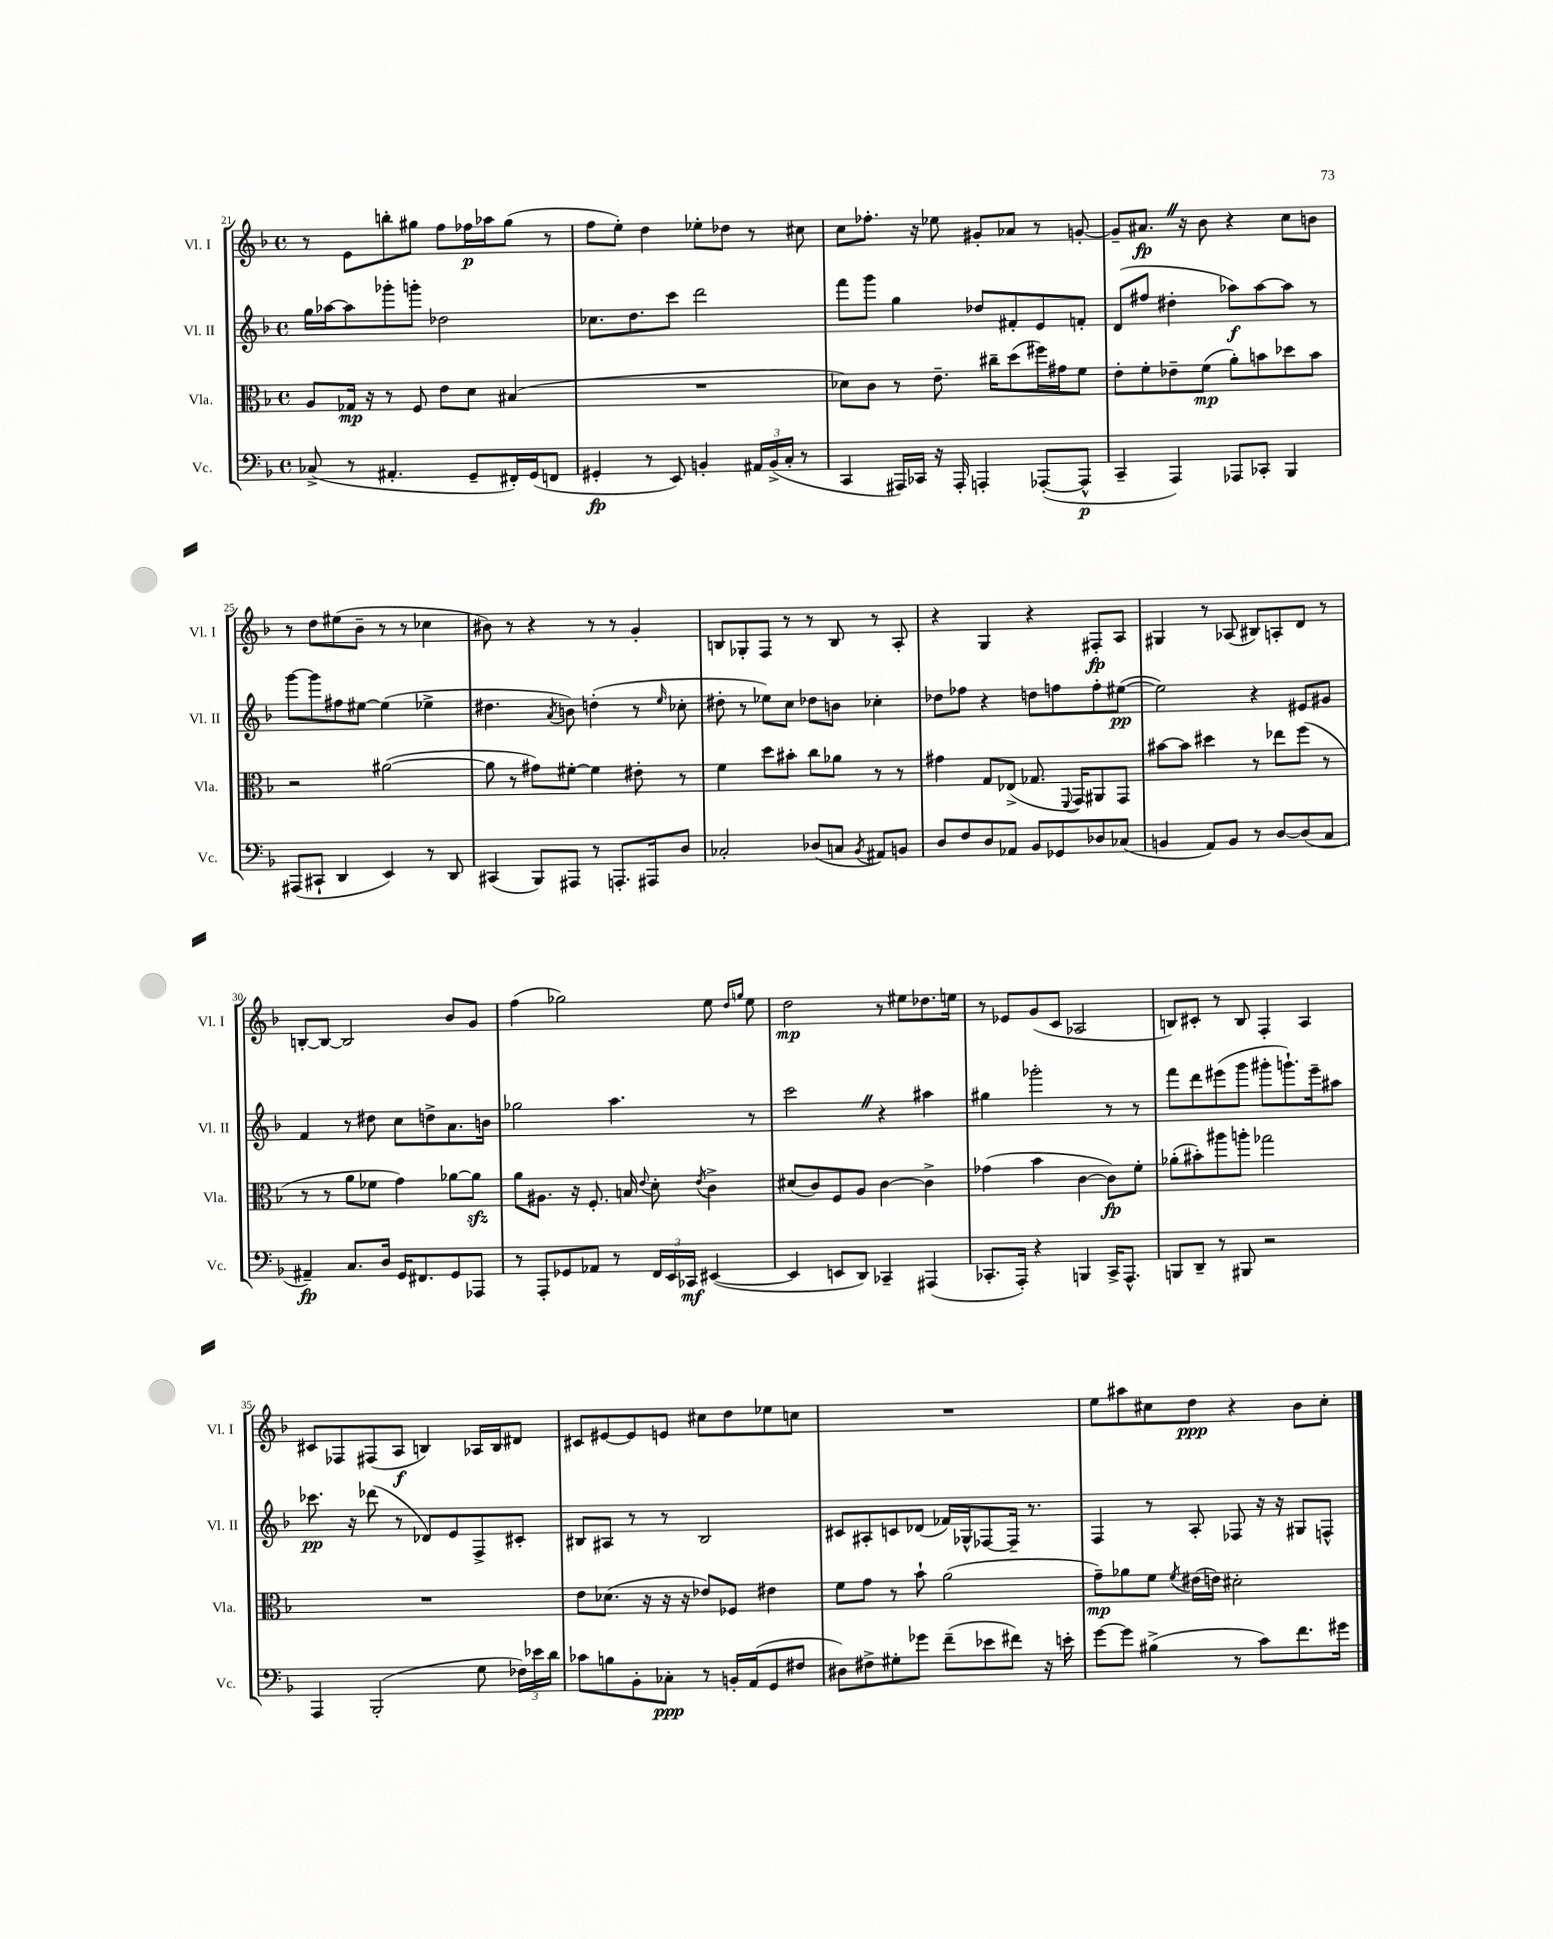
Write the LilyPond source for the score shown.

<<
\new StaffGroup <<
\new Staff = "s0" \with { instrumentName = "Vl. I" shortInstrumentName = "Vl. I" } {
    \clef treble \key f \major \defaultTimeSignature \time 4/4
    \autoBeamOff r8 e'8[ b''8-. gis''8] f''8[ fes''16\p aes''16 gis''8]( r8 |
    f''8[ e''8]-.) d''4 ees''8[-. des''8] r8 cis''8 |
    c''8[ fes''8.]-. r16 ees''8 gis'8[-. aes'8] r8 g'8~-. |
    g'8[-- ais'8.]\fp \once \override BreathingSign.text = \markup { \musicglyph "scripts.caesura.straight" } \breathe r16 bes'8 r4 c''8[ b'8] |
    r8 d''8[ eis''8( bes'8]-- r8 r8 ces''4 |
    bis'8) r8 r4 r8 r8 g'4-. |
    b8[ ges8-. f8] r8 r8 b8 r8 a8-. |
    r4 g4 r4 fis8[-.\fp a8] |
    gis4 r8 aes8( bis8[) a8-. d'8] r8 |
    b8[~-. b8]~ b2 bes'8[ g'8] |
    f''4( ges''2) e''8 \grace { d''16[ g''16] } e''8 |
    d''2\mp r8 eis''8[ des''8. e''16] |
    r8 ees'8[ g'8( c'8] aes2 |
    b8[) cis'8]-. r8 b8 f4-. a4 |
    cis'8[ fes8 fis8( a8]\f b4) aes16[ b16 dis'8] |
    cis'8[ eis'8~ eis'8 e'8] cis''8[ d''8 ees''8 c''8] |
    R1 |
    e''8[ ais''8 cis''8 d''8]\ppp r4 bes'8[ cis''8]-. \bar "|." |
}
\new Staff = "s1" \with { instrumentName = "Vl. II" shortInstrumentName = "Vl. II" } {
    \clef treble \key f \major \defaultTimeSignature \time 4/4
    \autoBeamOff g''16[ aes''16~ aes''8 ges'''8-. g'''8]-. des''2 |
    ces''8.[ d''8. c'''8] d'''2 |
    f'''8[ g'''8] g''4 des''8[ fis'8-. e'8 f'8]-. |
    d'8[( fis''8] dis''4-. aes''8[\f) aes''8~ aes''8] r8 |
    g'''8[~ g'''8 fis''8 eis''8]~ eis''4( ees''4-> |
    dis''4. \acciaccatura { a'8 } b'8) d''4-.( r8 \grace { e''16 } ces''8-. |
    dis''8-. r8 ees''8[) c''8] des''8[ b'8] ces''4-. |
    des''8[ fes''8] r4 d''8[ f''8 f''8-. eis''8]~\pp( |
    eis''2) r4 eis'8[ gis'8] |
    f'4 r8 dis''8 c''8[ d''8-> a'8. b'16] |
    ges''2 a''4. r8 |
    c'''2 \once \override BreathingSign.text = \markup { \musicglyph "scripts.caesura.straight" } \breathe r4 ais''4 |
    gis''4 ges'''2-. r8 r8 |
    f'''8[ d'''8 eis'''8( g'''8] gis'''8[-. g'''8.-!) eis'''16-- ais''8] |
    ces'''8.\pp r16 des'''8( r8 des'8[) e'8 f8-> cis'8]-. |
    bis8[ ais8] r8 r8 bis2 |
    cis'8[ ais8-. c'8 des'8]( fes'16[) ges16-^ fes8~ fes16]-- r8. |
    f4 r8 a8-. fes8 r16 r16 gis8[ f8]-^ \bar "|." |
}
\new Staff = "s2" \with { instrumentName = "Vla." shortInstrumentName = "Vla." } {
    \clef alto \key f \major \defaultTimeSignature \time 4/4
    \autoBeamOff a8[ ges16]\mp r16 r8 f8 e'8[ d'8] bis4( |
    R1 |
    des'8[) c'8] r8 e'8.-- cis''16[-- d''8( fis''16) gis'16 f'8] |
    e'8[-. f'8-. ees'8-- f'8]\mp( a'8[-.) b'8 des''8 b'8] |
    r2 ais'2~( |
    ais'8 r8 gis'8[) fis'8]~-. fis'4 eis'8-. r8 |
    f'4 d''8[ bis'8]-. c''8[ aes'8] r8 r8 |
    gis'4 g8[ ees8]->( ges8. \appoggiatura { f,8 } g,16[) ais,8 g,8] |
    bis'8[~ bis'8] dis''4 r8 ees''8[ f''8]( r8 |
    r8 r8 a'8[ fes'8] g'4) aes'8[~ aes'8]\sfz |
    a'8[ ais8.] r16 f8.-. b16 \appoggiatura { e'8 } d'8-. \acciaccatura { e'8 } c'4-> |
    dis'8[( c'8) f8 a8] c'4~ c'4-> |
    ges'4( bes'4 c'4~ c'8[\fp) f'8]-. |
    aes'8[-.( bis'8-.) ais''8 a''8]-. ges''2 |
    R1 |
    e'8[ des'8.]( r16 r16 r16 ees'8[) fes8] eis'4 |
    f'8[ g'8] r8 bes'8-! a'2( |
    g'8[--\mp) aes'8 f'8] \acciaccatura { f'8 } eis'16[( e'16]) dis'2-. \bar "|." |
}
\new Staff = "s3" \with { instrumentName = "Vc." shortInstrumentName = "Vc." } {
    \clef bass \key f \major \defaultTimeSignature \time 4/4
    \autoBeamOff ces8->( r8 ais,4.-. g,8[-- fis,16-.) g,16( f,8] |
    gis,4-.\fp r8 e,8) b,4-. \tuplet 3/2 { ais,16[ b,16->( c16]-. } r8 |
    c,4 ais,,16[) ces,16] r16 ais,,16-. a,,4-. aes,,8[~-.( aes,,8]-^\p |
    c,4-- a,,4) aes,,8[ ces,8]-. bes,,4 |
    ais,,8[( cis,8]-! d,4 e,4) r8 d,8 |
    cis,4( bes,,8[) ais,,8] r8 a,,8.[-. ais,,16 d8] |
    ces2-. des8[( c8] \acciaccatura { bes,8 } ais,8[) b,8] |
    d8[ f8 d8 aes,8] bes,8[ ges,8 des8 ces8]( |
    b,4 a,8[) b,8] r8 d8[~ d8( c8] |
    ais,4--\fp) c8.[ d16] g,16[ fis,8. g,8 aes,,8] |
    r8 a,,8[-. ges,8 aes,8] r8 \tuplet 3/2 { f,16[ e,16 ces,16]\mf } eis,4~( |
    eis,4 e,8[ d,8]) ces,4-- ais,,4( |
    ces,8.[-. a,,16]-.) r4 b,,4 ces,16[-> a,,8.]-^ |
    b,,8[ d,8]-- r8 bis,,8 r2 |
    a,,4 bes,,2-.( g8 \tuplet 3/2 { fes16[) ees'16 d'16] } |
    ces'8[ b8 bes,8-. ces8]-.\ppp r8 b,16[-. a,16( g,8 fis8] |
    dis8[) fis8-> gis8-. ges'8] f'8[--( ees'8 fis'8]) r16 e'16-. |
    g'8[~ g'8] bis4->( r8 c'8[) f'8. gis'16] \bar "|." |
}
>>
>>
\layout { \context { \Score currentBarNumber = #21 } }
